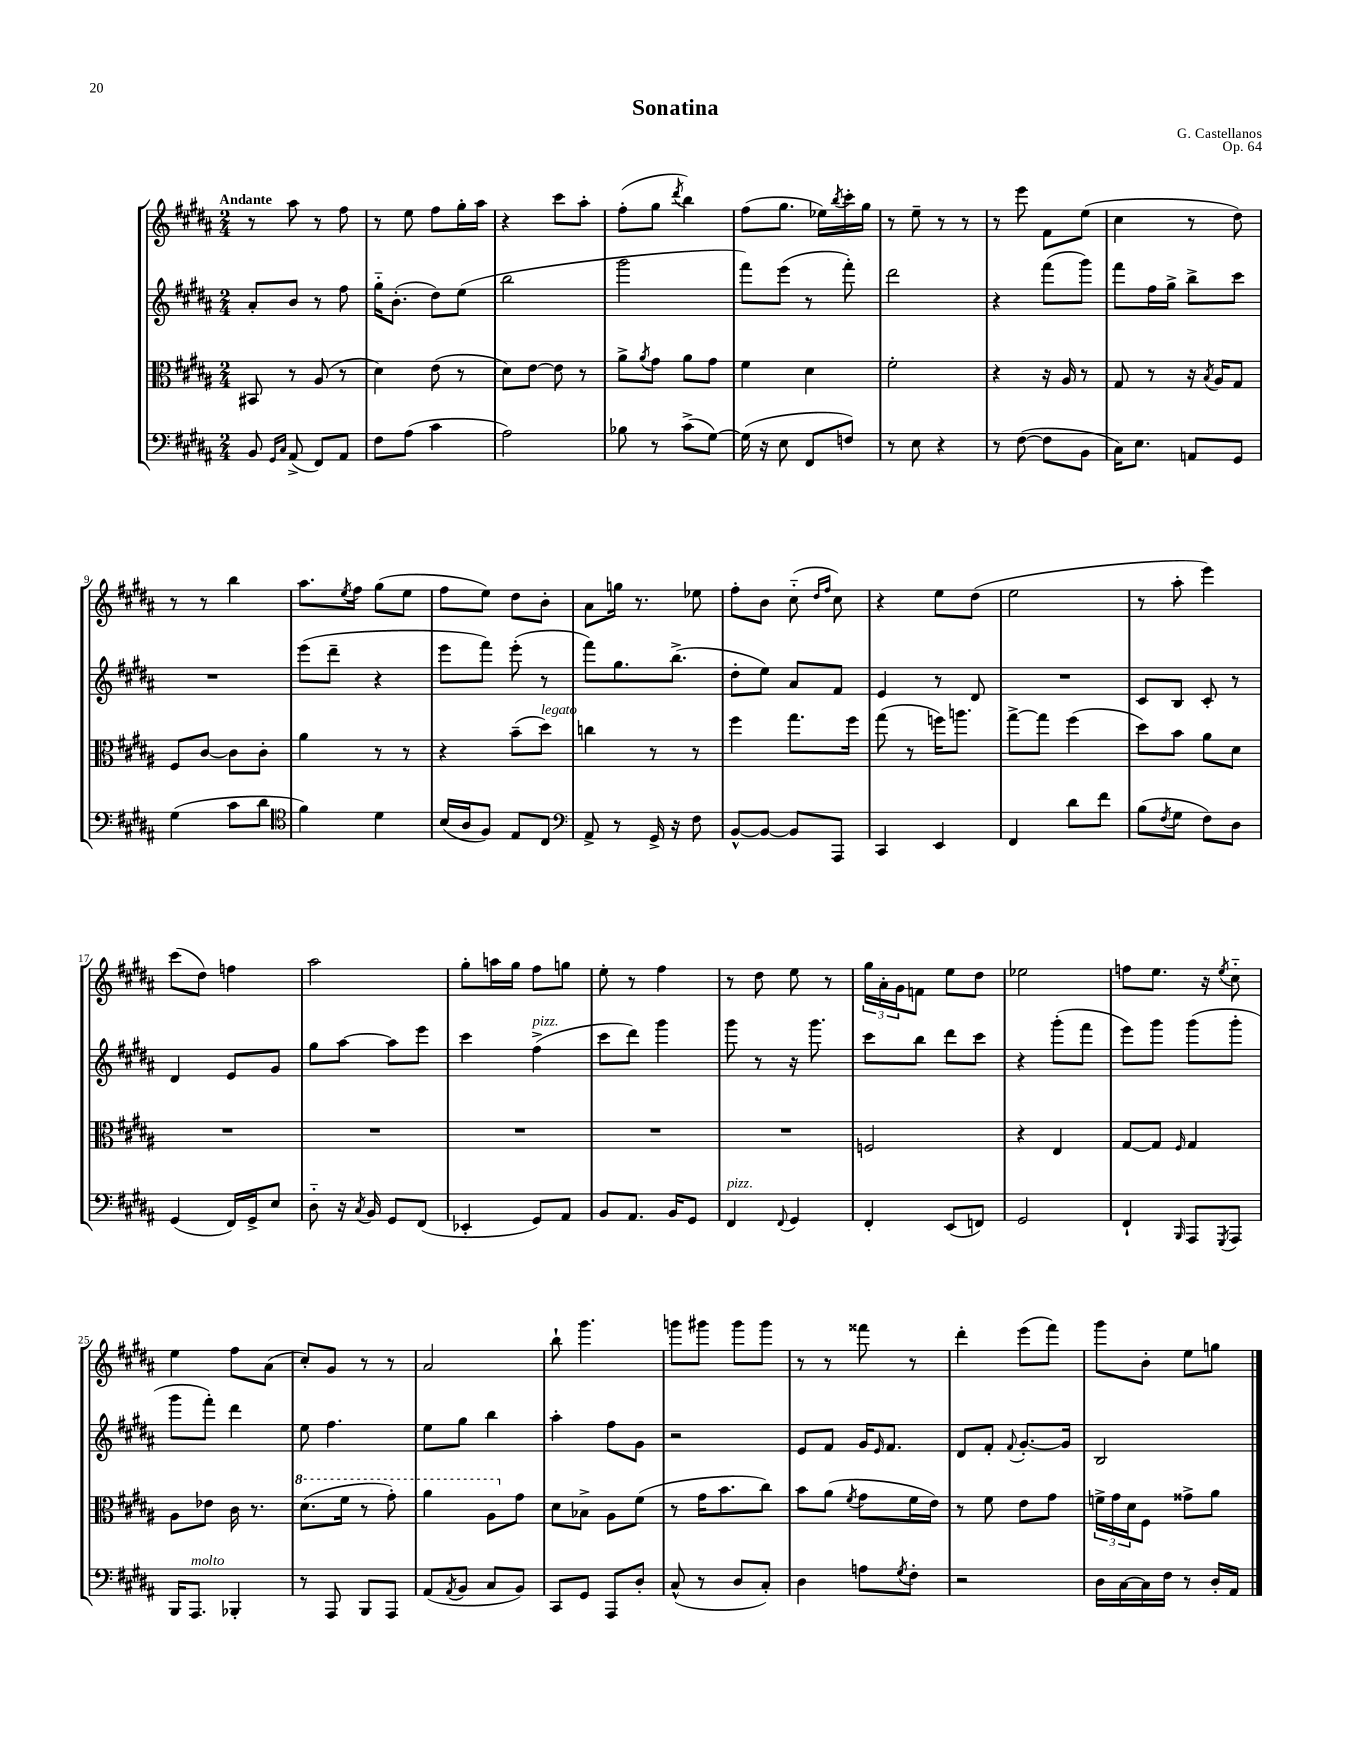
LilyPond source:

\header { title = "Sonatina" composer = "G. Castellanos" opus = "Op. 64" }
<<
\new StaffGroup <<
\new Staff = "s0" {
    \clef treble \key b \major \numericTimeSignature \time 2/4 \tempo "Andante"
    r8 ais''8 r8 fis''8 |
    r8 e''8 fis''8 gis''16-. ais''16 |
    r4 cis'''8 ais''8-. |
    fis''8-.( gis''8 \acciaccatura { dis'''8 } b''4) |
    fis''8( gis''8. ees''16) \acciaccatura { b''8 } cis'''16-. gis''16 |
    r8 e''8-- r8 r8 |
    r8 e'''8 fis'8 e''8( |
    cis''4 r8 dis''8) |
    r8 r8 b''4 |
    ais''8. \acciaccatura { e''8 } fis''16 gis''8( e''8 |
    fis''8 e''8) dis''8 b'8-. |
    ais'8 g''16 r8. ees''8 |
    fis''8-. b'8 cis''8-_( \grace { dis''16 fis''16 } cis''8) |
    r4 e''8 dis''8( |
    e''2 |
    r8 ais''8-. e'''4) |
    cis'''8( dis''8) f''4 |
    ais''2 |
    gis''8-. a''16 gis''16 fis''8 g''8 |
    e''8-. r8 fis''4 |
    r8 dis''8 e''8 r8 |
    \tuplet 3/2 { gis''16 ais'16-. gis'16 } f'8 e''8 dis''8 |
    ees''2 |
    f''8 e''8. r16 \acciaccatura { e''8 } cis''8-_ |
    e''4 fis''8 ais'8( |
    cis''8-.) gis'8 r8 r8 |
    ais'2 |
    b''8-! gis'''4. |
    g'''8 gis'''8 gis'''8 gis'''8 |
    r8 r8 fisis'''8 r8 |
    dis'''4-. e'''8( fis'''8) |
    gis'''8 b'8-. e''8 g''8 \bar "|." |
}
\new Staff = "s1" {
    \clef treble \key b \major \numericTimeSignature \time 2/4
    ais'8-. b'8 r8 fis''8 |
    gis''16-_ b'8.-.( dis''8) e''8( |
    b''2 |
    gis'''2 |
    fis'''8) e'''8( r8 fis'''8-.) |
    dis'''2 |
    r4 fis'''8( gis'''8) |
    fis'''8 fis''16 gis''16-> b''8-> cis'''8 |
    R2 |
    e'''8( dis'''8-- r4 |
    e'''8 fis'''8) e'''8-.( r8 |
    fis'''8) gis''8. b''8.->( |
    dis''8-. e''8) ais'8 fis'8 |
    e'4 r8 dis'8 |
    R2 |
    cis'8 b8 cis'8-. r8 |
    dis'4 e'8 gis'8 |
    gis''8 ais''8~ ais''8 e'''8 |
    cis'''4 fis''4->^\markup { \italic "pizz." }( |
    cis'''8 dis'''8) gis'''4 |
    gis'''8 r8 r16 gis'''8. |
    cis'''8 b''8 dis'''8 cis'''8 |
    r4 gis'''8-.( fis'''8 |
    e'''8) gis'''8 gis'''8( gis'''8-. |
    gis'''8 fis'''8-.) dis'''4 |
    e''8 fis''4. |
    e''8 gis''8 b''4 |
    ais''4-. fis''8 gis'8 |
    r2 |
    e'8 fis'8 gis'16 \grace { e'16 } fis'8. |
    dis'8 fis'8-. \appoggiatura { fis'8 } gis'8.~-. gis'16 |
    b2 \bar "|." |
}
\new Staff = "s2" {
    \clef alto \key b \major \numericTimeSignature \time 2/4
    bis,8 r8 ais8( r8 |
    dis'4) e'8( r8 |
    dis'8) e'8~ e'8 r8 |
    ais'8-> \acciaccatura { ais'8 } gis'8 ais'8 gis'8 |
    fis'4 dis'4 |
    fis'2-. |
    r4 r16 ais16 r8 |
    gis8 r8 r16 \acciaccatura { b8 } ais16 gis8 |
    fis8 cis'8~ cis'8 cis'8-. |
    ais'4 r8 r8 |
    r4 b'8--( dis''8^\markup { \italic "legato" }) |
    c''4 r8 r8 |
    fis''4 gis''8. fis''16 |
    gis''8( r8 f''16) a''8. |
    gis''8~-> gis''8 fis''4( |
    dis''8) b'8 ais'8 dis'8 |
    R2 |
    R2 |
    R2 |
    R2 |
    R2 |
    f2 |
    r4 e4 |
    gis8~ gis8 \grace { fis16 } gis4 |
    ais8 ees'8 cis'16 r8. |
    \ottava #1 dis''8.( fis''16 r8 gis''8-.) |
    ais''4 ais'8 \ottava #0 gis'8 |
    dis'8 bes8-> ais8 fis'8( |
    r8 gis'16 b'8. cis''8) |
    b'8 ais'8( \acciaccatura { fis'8 } gis'8 fis'16 e'16) |
    r8 fis'8 e'8 gis'8 |
    \tuplet 3/2 { f'16-> gis'16 dis'16 } fis8 gisis'8-> ais'8 \bar "|." |
}
\new Staff = "s3" {
    \clef bass \key b \major \numericTimeSignature \time 2/4
    b,8 \grace { gis,16 cis16 } ais,8->( fis,8) ais,8 |
    fis8 ais8( cis'4 |
    ais2) |
    bes8 r8 cis'8->( gis8~) |
    gis16( r16 e8 fis,8 f8) |
    r8 e8 r4 |
    r8 fis8~( fis8 b,8 |
    cis16) e8. a,8 gis,8 |
    gis4( cis'8 dis'8 |
    \clef tenor fis'4) dis'4 |
    b16( ais16 fis8) e8 cis8 |
    \clef bass ais,8-> r8 gis,16-> r16 fis8 |
    b,8~-^ b,8~ b,8 ais,,8 |
    cis,4 e,4 |
    fis,4 dis'8 fis'8 |
    b8( \acciaccatura { fis8 } gis8 fis8) dis8 |
    gis,4( fis,16) gis,16-> e8 |
    dis8-_ r16 \acciaccatura { cis8 } b,16 gis,8 fis,8( |
    ees,4-. gis,8) ais,8 |
    b,8 ais,8. b,16 gis,8 |
    fis,4^\markup { \italic "pizz." } \appoggiatura { fis,8 } gis,4 |
    fis,4-. e,8( f,8) |
    gis,2 |
    fis,4-! \grace { b,,16 } ais,,8 \acciaccatura { gis,,8 } ais,,8 |
    b,,16 ais,,8.^\markup { \italic "molto" } bes,,4-. |
    r8 ais,,8 b,,8 ais,,8 |
    ais,8( \acciaccatura { ais,8 } b,8 cis8 b,8) |
    cis,8 gis,8 ais,,8 dis8-. |
    cis8-^( r8 dis8 cis8-.) |
    dis4 a8 \acciaccatura { gis8 } fis8-. |
    r2 |
    dis16 cis16~ cis16 fis16 r8 dis16-. ais,16 \bar "|." |
}
>>
>>
